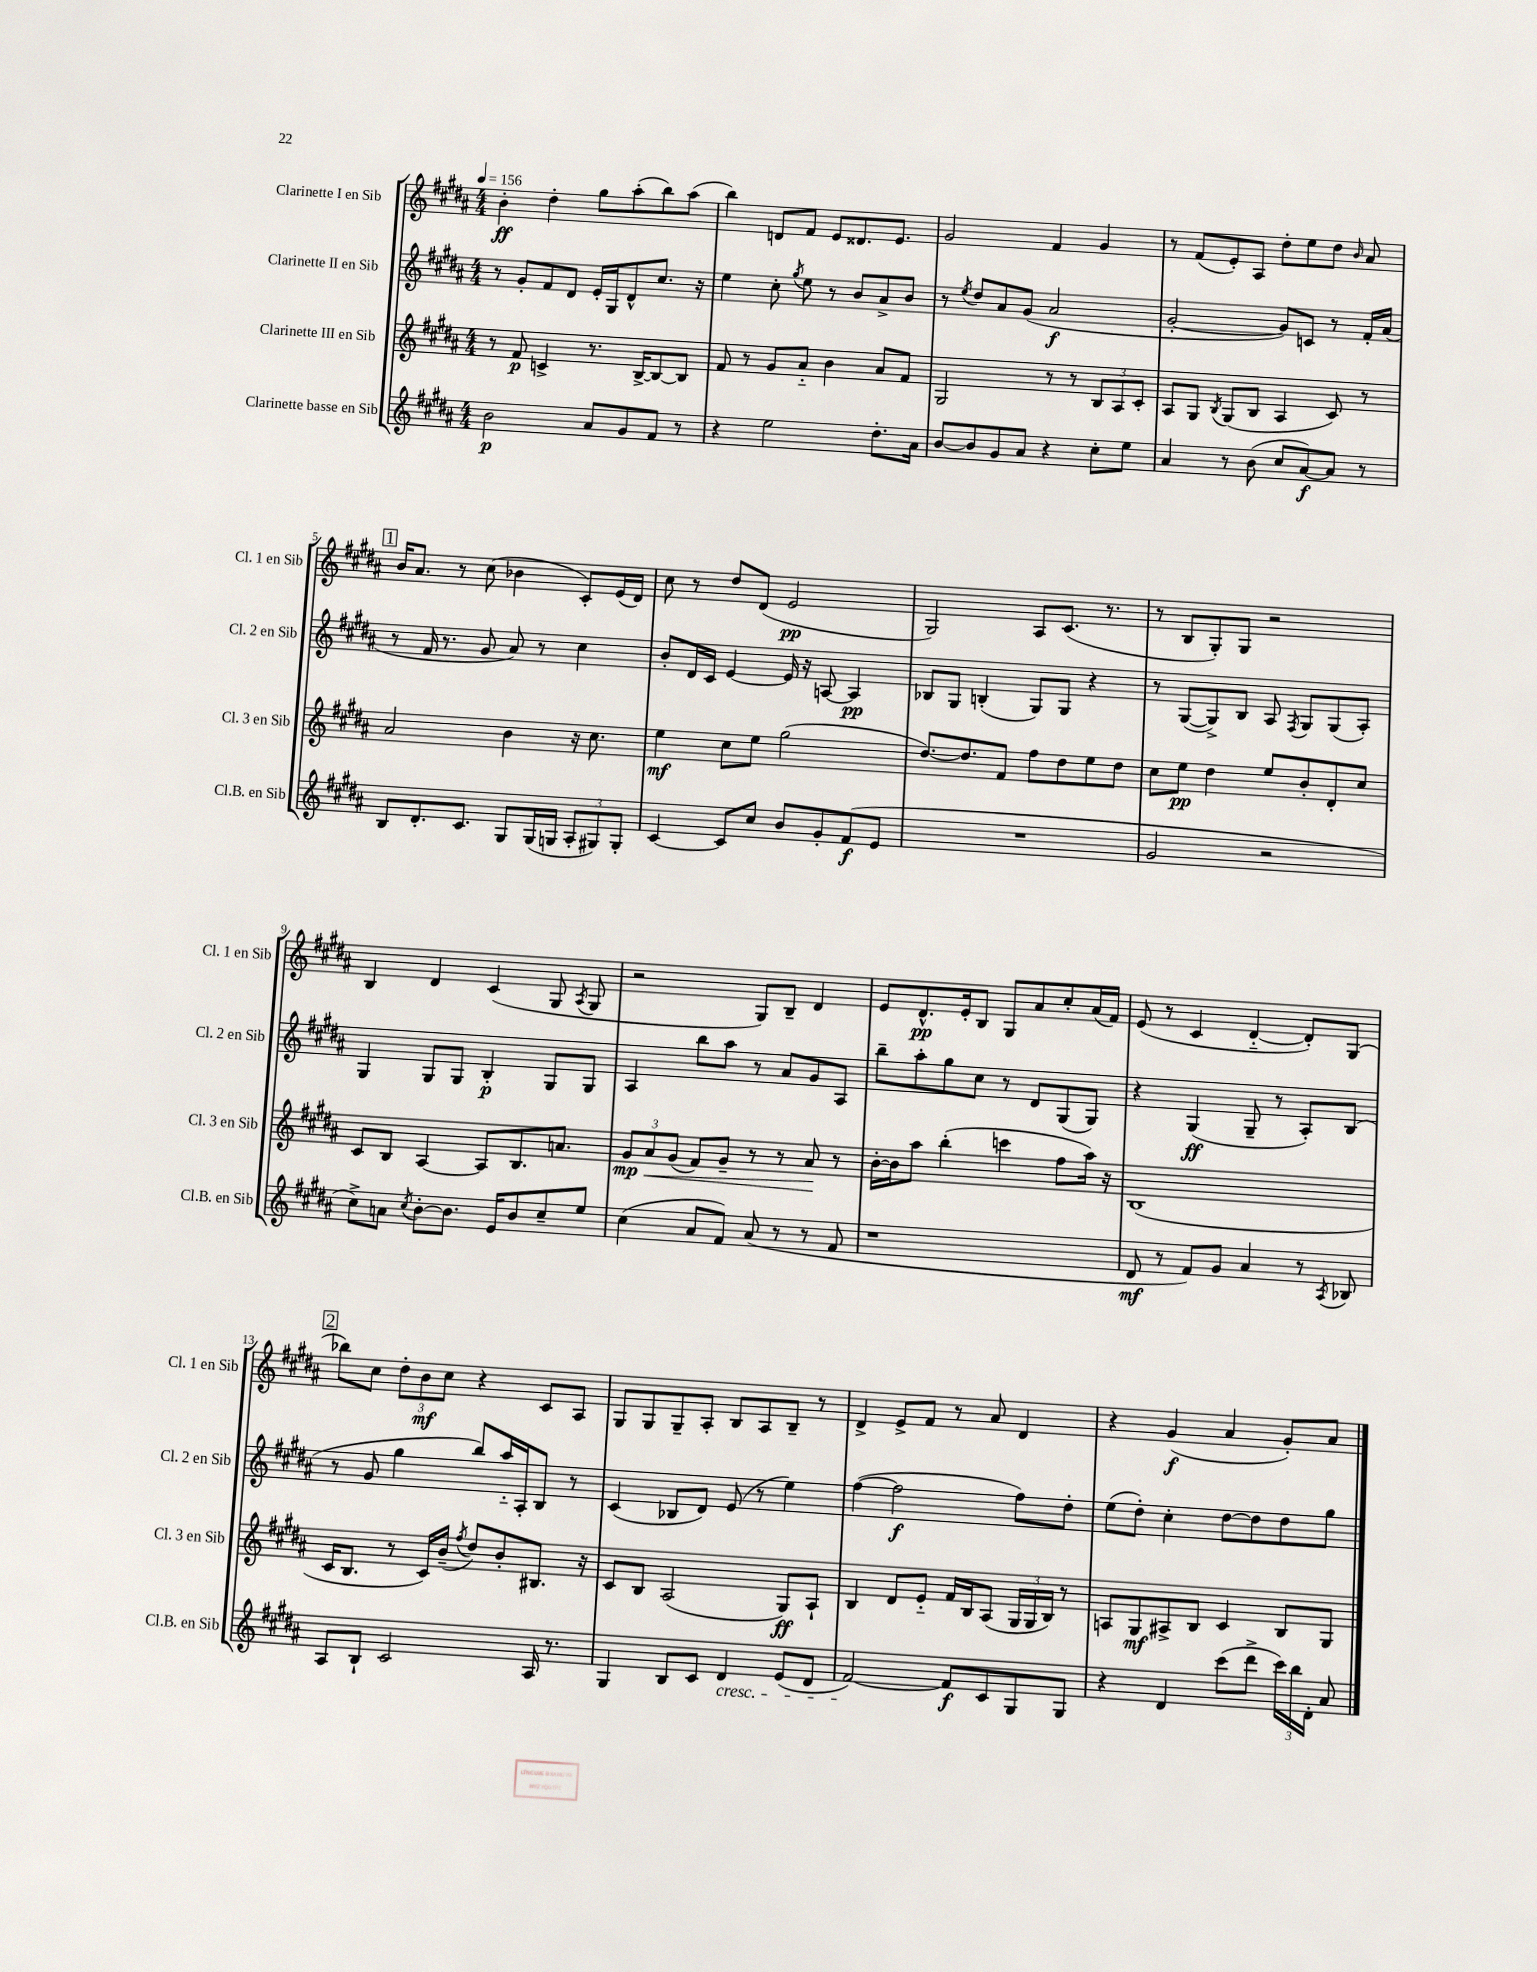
<<
\new StaffGroup <<
\new Staff = "s0" \with { instrumentName = "Clarinette I en Sib" shortInstrumentName = "Cl. 1 en Sib" } {
    \clef treble \key b \major \numericTimeSignature \time 4/4 \tempo 4 = 156
    \autoBeamOff b'4-.\ff dis''4-. gis''8[ ais''8-.( b''8) ais''8]( |
    b''4) d'8[ fis'8] e'8[ disis'8. e'8.] |
    gis'2 fis'4 gis'4 |
    r8 fis'8[( e'8-.) ais8] dis''8[-. e''8 dis''8] \grace { b'16 } ais'8 |
    \mark \markup { \box "1" } b'16[ ais'8.] r8 cis''8( bes'4 cis'8[-.) e'16( dis'16]) |
    cis''8 r8 dis''8[ dis'8]( e'2\pp |
    gis2) ais8[ cis'8.]( r8. |
    r8 b8[ gis8-.) gis8] r2 |
    b4 dis'4 cis'4( gis8 \acciaccatura { ais8 } gis8 |
    r2 gis8[) b8]-- dis'4 |
    e'8[ dis'8.-^\pp e'16-. b8] gis8[ ais'8 cis''8-. ais'16( fis'16]) |
    e'8( r8 cis'4 dis'4~-_ dis'8[-.) gis8]( |
    \mark \markup { \box "2" } bes''8[) cis''8] \tuplet 3/2 { dis''8[-. b'8\mf cis''8] } r4 cis'8[ ais8] |
    gis8[ gis8 gis8-- ais8]-. b8[ ais8 b8]-- r8 |
    dis'4-> e'8[-> fis'8] r8 ais'8 dis'4 |
    r4 gis'4\f( ais'4 gis'8[-.) ais'8] \bar "|." |
}
\new Staff = "s1" \with { instrumentName = "Clarinette II en Sib" shortInstrumentName = "Cl. 2 en Sib" } {
    \clef treble \key b \major \numericTimeSignature \time 4/4
    \autoBeamOff r8 gis'8[-. fis'8 dis'8] e'16[-. gis16 dis'8-^ cis''8.] r16 |
    e''4 cis''8-. \acciaccatura { gis''8 } e''8 r8 b'8[ ais'8-> b'8] |
    r8 \acciaccatura { e''8 } dis''8[ ais'8 gis'8]( ais'2\f |
    gis'2~-. gis'8[) c'8] r8 fis'16[-. ais'16]( |
    \mark \markup { \box "1" } r8 fis'16 r8. gis'8 ais'8) r8 cis''4 |
    b'8[-. dis'16 cis'16] e'4~ e'16 r16 a8~ a4\pp |
    bes8[ gis8] b4-.( gis8[) gis8] r4 |
    r8 gis8[~( gis8->) b8] ais8 \acciaccatura { fis8 } gis8[ gis8( ais8]-.) |
    gis4 gis8[ gis8] b4-.\p gis8[ gis8] |
    ais4 b''8[ ais''8] r8 ais'8[ gis'8 ais8] |
    b''8[-- ais''8-. gis''8 cis''8] r8 dis'8[ gis8( gis8]) |
    r4 gis4\ff( gis8-- r8 ais8[-.) b8]( |
    \mark \markup { \box "2" } r8 gis'8 gis''4 b''8[) ais''16-_ ais16-. b8] r8 |
    cis'4( bes8[ dis'8]) e'8( r8 e''4) |
    fis''4~( fis''2\f fis''8[) dis''8]-. |
    e''8[( dis''8]-.) cis''4-. dis''8[~ dis''8 dis''8 gis''8] \bar "|." |
}
\new Staff = "s2" \with { instrumentName = "Clarinette III en Sib" shortInstrumentName = "Cl. 3 en Sib" } {
    \clef treble \key b \major \numericTimeSignature \time 4/4
    \autoBeamOff r8 fis'8\p c'4-> r8. b16[~-> b8~ b8] |
    fis'8 r8 gis'8[ ais'8]-_ b'4 ais'8[ fis'8] |
    gis2 r8 r8 \tuplet 3/2 { b8[ ais8 cis'8]-. } |
    ais8[ gis8] \acciaccatura { b8 } gis8[( b8] ais4 cis'8) r8 |
    \mark \markup { \box "1" } ais'2 b'4 r16 cis''8. |
    e''4\mf cis''8[ e''8] gis''2( |
    dis''8.[~) dis''8. fis'8] fis''8[ dis''8 e''8 dis''8] |
    cis''8[ e''8]\pp dis''4 e''8[ b'8-. dis'8-. cis''8] |
    cis'8[ b8] ais4~ ais8[ b8. a'8.] |
    \tuplet 3/2 { gis'8[\mp ais'8\< gis'8]( } fis'8[) gis'8]-- r8 r8 ais'8\! r8 |
    b'16[~-. b'16 ais''8] b''4-.( c'''4 fis''8[ ais''16]) r16 |
    b1( |
    \mark \markup { \box "2" } cis'16[ b8.] r8 cis'16[) b'16]--( \acciaccatura { fis''8 } dis''8[) b'8-. bis8.] r16 |
    cis'8[ b8] ais2( gis8[\ff) ais8]-! |
    b4 dis'8[ e'8]-_ fis'16[ b16 ais8]( \tuplet 3/2 { gis16[ gis16 b16]) } r8 |
    a8[ gis8\mf ais8-> b8] cis'4 b8[ gis8] \bar "|." |
}
\new Staff = "s3" \with { instrumentName = "Clarinette basse en Sib" shortInstrumentName = "Cl.B. en Sib" } {
    \clef treble \key b \major \numericTimeSignature \time 4/4
    \autoBeamOff b'2\p ais'8[ gis'8 fis'8] r8 |
    r4 e''2 dis''8.[-. ais'16] |
    b'8[~ b'8 gis'8 ais'8] r4 cis''8[-. e''8] |
    ais'4 r8 b'8( cis''8[ ais'8~\f) ais'8] r8 |
    \mark \markup { \box "1" } b8[ dis'8.-. cis'8.] gis8[ gis16( g16] \tuplet 3/2 { ais8[-. gis8) gis8]-. } |
    cis'4~ cis'8[ cis''8] b'8[ gis'8-. fis'8\f( e'8] |
    R1 |
    gis'2 r2 |
    cis''8[->) a'8] \acciaccatura { cis''8 } b'8[~-. b'8.] e'16[ b'8 cis''8-- e''8] |
    cis''4( ais'8[ fis'8]) ais'8( r8 r8 fis'8 |
    r1 |
    dis'8\mf r8 fis'8[) gis'8] ais'4 r8 \acciaccatura { ais8 } bes8 |
    \mark \markup { \box "2" } ais8[ b8]-! cis'2 ais16 r8. |
    gis4 b8[ cis'8] dis'4\cresc e'8[( dis'8] |
    fis'2~\!) fis'8[\f cis'8 gis8 gis8] |
    r4 dis'4 cis'''8[( dis'''8]-> \tuplet 3/2 { cis'''16[) b''16 dis'16]-. } ais'8 \bar "|." |
}
>>
>>
